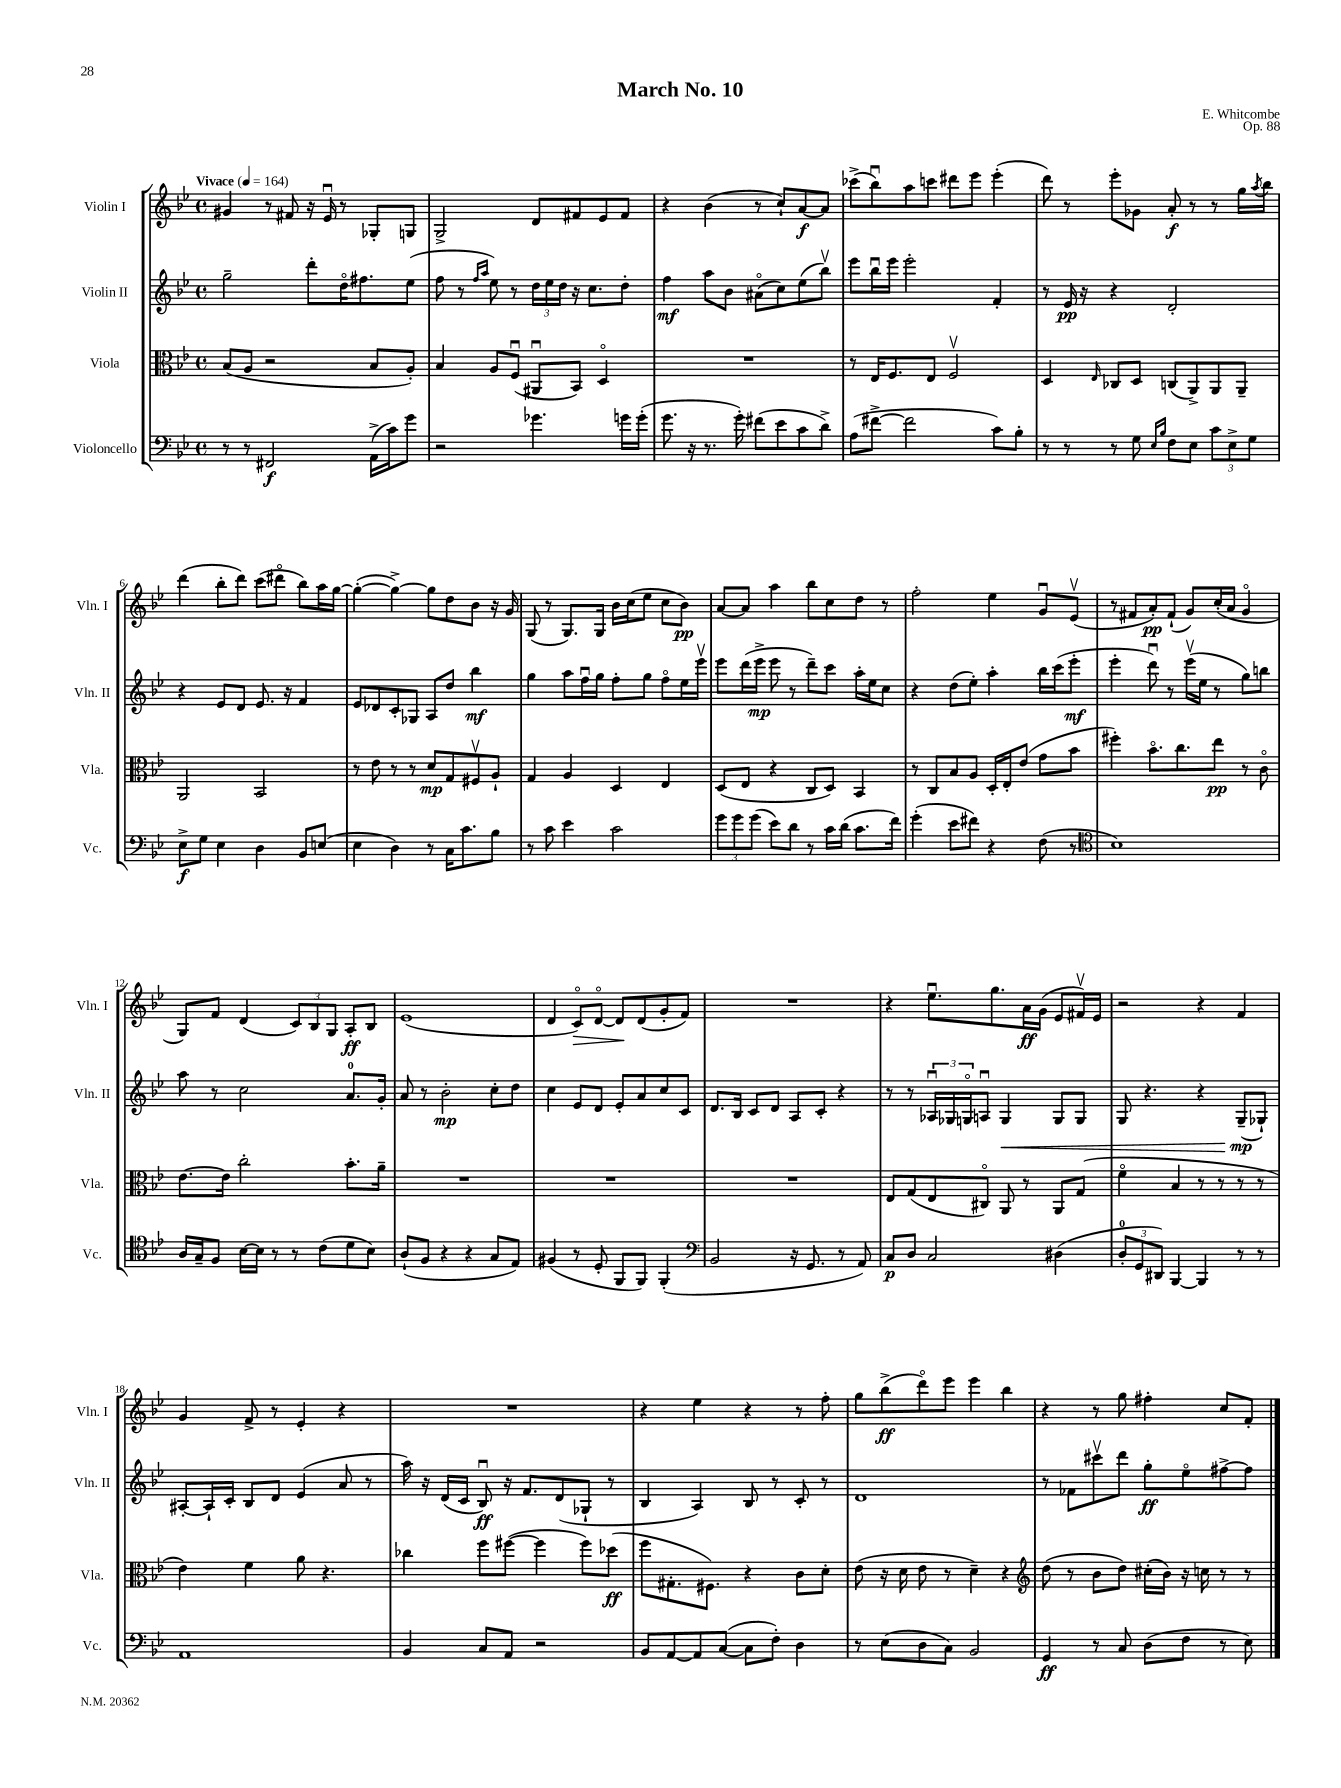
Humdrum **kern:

**kern	**kern	**kern	**kern
*staff4	*staff3	*staff2	*staff1
*clefF4	*clefC3	*clefG2	*clefG2
*k[b-e-]	*k[b-e-]	*k[b-e-]	*k[b-e-]
*M4/4	*M4/4	*M4/4	*M4/4
*met(c)	*met(c)	*met(c)	*met(c)
*MM164	*MM164	*MM164	*MM164
8r	(8B-	2gg~	4g#
8r	8A	.	.
2FF#	2r	.	8r
.	.	.	8f#
.	.	8ddd'	16r
.	.	.	16e-u
.	.	16ddo	8r
.	.	8.ff#	.
(16AA^	8B-	.	8G-'
16c)	.	.	.
8g	8A')	(8ee-	8G
=	=	=	=
2r	4B-	8ff	2G^
.	.	8r	.
.	.	16qqff	.
.	.	16qqaa	.
.	8A	8ee-)	.
.	(8Fu	8r	.
4.g-	8AA#u	24dd	8d
.	.	24ee-	.
.	.	24dd	.
.	8BB-)	16r	8f#
.	.	8.cc	.
.	4Do	.	8e-
16g	.	8dd'	8f#
(16g'	.	.	.
=	=	=	=
8.g	1r	4ff	4r
16r	.	.	.
8.r	.	8aa	(4b-
.	.	8b-	.
16g')	.	.	.
(8f#	.	(8a#o	8r
8e-	.	8cc)	8cc`)
8c	.	(8ee-	[8a
8d^)	.	8bb-v)	8a]
=	=	=	=
(8A	8r	8eee-	(8ccc-^
[8f#^	16E-	16bb-u	8bb-u)
.	8.F	16eee-	.
2f#]	.	2eee-'	8aa
.	8E-	.	8ccc
.	2Fv	.	8ddd#
.	.	.	8eee-
8c)	.	4f'	(4eee-'
8B-'	.	.	.
=	=	=	=
8r	4D	8r	8ddd)
8r	.	16e-	8r
.	.	16r	.
.	16qqE-	.	.
8r	8C-	4r	8eee-'
8G	8D	.	8g-
16qqE-	.	.	.
16qqB-	.	.	.
8F	(8C	2d'	8a'
8E-	8AA^)	.	8r
12c	8AA	.	8r
12E-^	.	.	.
.	8AA~	.	16gg
12G	.	.	.
.	.	.	8qaa
.	.	.	16bb-
=	=	=	=
8E-^	2AA	4r	(4ddd
8G	.	.	.
4E-	.	8e-	8bb-'
.	.	8d	8ddd)
4D	2BB-	8.e-	(8ccc
.	.	.	8ddd#o
.	.	16r	.
8BB-	.	4f	8bb-)
(8E	.	.	16aa
.	.	.	[16gg
=	=	=	=
4E-	8r	8e-	(4gg'_
.	8e-	8d-	.
4D)	8r	8c'	4gg^_)
.	8r	8G-	.
8r	8d	8A	8gg]
16C	8G	8dd	8dd
8.c	.	.	.
.	8F#v	4bb-	8b-
8B-	8A`	.	16r
.	.	.	16g
=	=	=	=
8r	4G	4gg	(8G
8c	.	.	8r
4e-	4A	8aa	8.G)
.	.	16ffu	.
.	.	16gg	16G
2c	4D	8ff'	16b-
.	.	.	(16cc
.	.	8gg	8ee-
.	4E-	8ffo	8cc
.	.	16ee-	8b-)
.	.	16eee-v	.
=	=	=	=
12g	(8D	8eee-	[8a
12g	.	.	.
.	8E-	(16ddd	8a]
(12g	.	.	.
.	.	16eee-^	.
8e-)	4r	8eee-	4aa
8d	.	8r	.
8r	8C	8ddd~)	8bb-
16c	8D)	8ccc	8cc
(16d	.	.	.
8.c	4BB-	16aa'	8dd
.	.	16ee-	.
.	.	8cc	8r
16f)	.	.	.
=	=	=	=
(4g'	8r	4r	2ff'
.	8C	.	.
8e-	8B-	(8dd	.
8f#)	8A	8ee-')	.
4r	16D'	4aa'	4ee-
.	16E-'	.	.
.	(8e-	.	.
(8F	8g	16bb-	8gu
.	.	(16ccc	.
8r	8b-	8eee-'	(8e-v
=	=	=	=
*clefC4	*	*	*
1B-)	4ff#')	4eee-'	8r
.	.	.	8f#
.	8.b-o	8dddu)	8a')
.	.	8r	(8f#`
.	8.cc	.	.
.	.	(16eee-v	8g)
.	.	16ee-	.
.	8ee-	8r	(16cc'
.	.	.	16a
.	8r	8gg)	4go
.	8co	8bb	.
=	=	=	=
16A	[8.e-	8aa	8G)
16G~	.	.	.
8F	.	8r	8f
.	16e-]	.	.
[16B-	2cc'	2cc	(4d
16B-]	.	.	.
8r	.	.	.
8r	.	.	12c)
.	.	.	12B-
(8c	.	.	.
.	.	.	12G
8d	8.b-'	8.a	8A'
8B-)	.	.	8B-
.	16a~	16g'	.
=	=	=	=
(8A`	1r	8a	(1e-
8F	.	8r	.
4r	.	2b-'	.
4r	.	.	.
8G	.	8cc'	.
8E-)	.	8dd	.
=	=	=	=
(4F#	1r	4cc	4d
8r	.	8e-	8co)
8D'	.	8d	[8do
8FF	.	8e-'	8d]
8FF)	.	8a	(8d
(4FF'	.	8cc	8g'
.	.	8c	8f)
=	=	=	=
*clefF4	*	*	*
2BB-	1r	8.d	1r
.	.	16B-	.
.	.	8c	.
.	.	8d	.
16r	.	8A	.
8.GG	.	.	.
.	.	8c'	.
8r	.	4r	.
8AA)	.	.	.
=	=	=	=
8C	8E-	8r	4r
8D	(8G	8r	.
2C	8E-	24A-u	8.ee-u
.	.	24G-	.
.	.	24Go	.
.	8C#o)	8Au	.
.	.	.	8.gg
.	8AA	4G	.
.	8r	.	16a
.	.	.	(16g
(4D#	8AA	8G	8e-
.	(8G	8G	16f#v)
.	.	.	16e-
=	=	=	=
12D'	4fo	8G	2r
12GG	.	.	.
.	.	4.r	.
12DD#)	.	.	.
[4BBB-	4B-	.	.
4BBB-]	8r	4r	4r
.	8r	.	.
8r	8r	(8G~	4f
8r	8r	8G-`)	.
=	=	=	=
1AA	4e-)	[8A#'	4g
.	.	16A#`]	.
.	.	16c'	.
.	4f	8B-	8f^
.	.	8d	8r
.	8a	(4e-	4e-'
.	4.r	.	.
.	.	8a	4r
.	.	8r	.
=	=	=	=
4BB-	4cc-	16aa)	1r
.	.	16r	.
.	.	(16d	.
.	.	16c	.
8C	8ff	8B-u)	.
8AA	([8ff#	16r	.
.	.	8.f	.
2r	4ff#]	.	.
.	.	(8d	.
.	8ff#)	8G-`	.
.	(8dd-	8r	.
=	=	=	=
8BB-	8ff	4B-	4r
[8AA	8.G#'	.	.
8AA]	.	4A)	4ee-
.	8.F#)	.	.
([8C	.	.	.
8C]	4r	8B-	4r
8F')	.	8r	.
4D	8c	8c'	8r
.	8d'	8r	8ff'
=	=	=	=
8r	(8e-	1d	8gg
(8E-	16r	.	(8bb-^
.	16d	.	.
8D	8e-	.	8dddo)
8C)	8r	.	8eee-
2BB-	4d~)	.	4eee-
.	4r	.	4bb-
=	=	=	=
*	*clefG2	*	*
4GG	(8dd	8r	4r
.	8r	8f-	.
8r	8b-	8ccc#v	8r
8C	8dd)	8ddd	8gg
(8D	(16cc#'	8gg'	4ff#'
.	16b-)	.	.
8F	16r	8ee-o	.
.	16cc	.	.
8r	8r	[8ff#^	8cc
8E-)	8r	8ff#]	8f'
==	==	==	==
*-	*-	*-	*-
